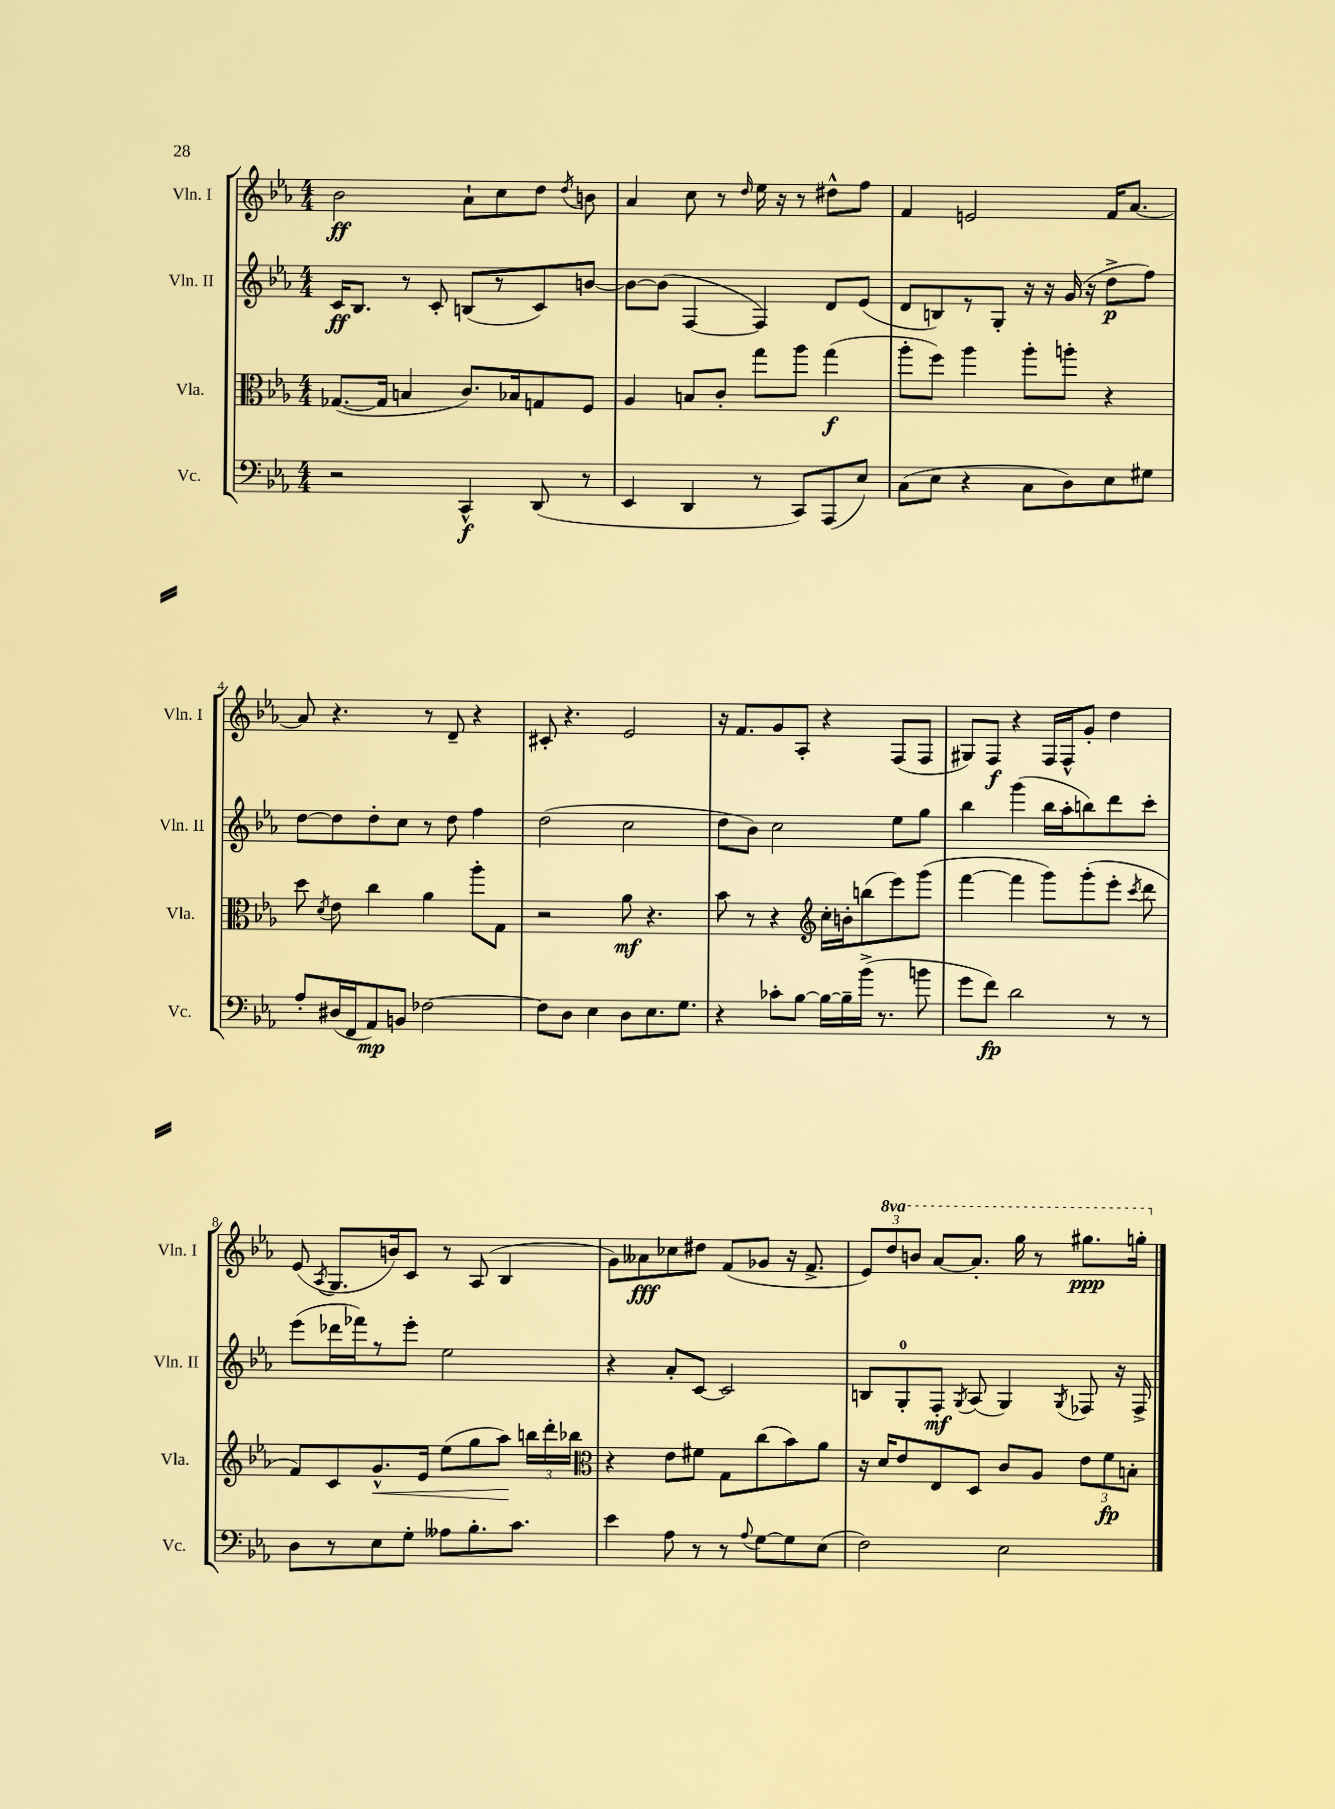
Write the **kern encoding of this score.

**kern	**kern	**kern	**kern
*staff4	*staff3	*staff2	*staff1
*clefF4	*clefC3	*clefG2	*clefG2
*k[b-e-a-]	*k[b-e-a-]	*k[b-e-a-]	*k[b-e-a-]
*M4/4	*M4/4	*M4/4	*M4/4
2r	([8.G-/L	16c/LK	2b-\
.	.	8.B-/J	.
.	16G-/]Jk	.	.
.	4B/	8r	.
.	.	8c'/	.
4CC^^/	8.c/L)	(8B/L	8a-`\L
.	.	8r	8cc\
.	16B-/k	.	.
(8DD/	8G/	8c/)	8dd\J
.	.	.	8qdd/
8r	8F/J	[8b/J	8b\
=	=	=	=
4EE-/	4A-/	8b\_L	4a-/
.	.	(8b\]J	.
4DD/	8B/L	[4F/	8cc\
.	8c'/J	.	8r
.	.	.	16qqdd/
8r	8gg\L	4F/])	16ee-\
.	.	.	16r
8CC/L)	8aa-\J	.	8r
(8AAA-/	(4gg\	8d/L	8dd#^^\L
8E-/J)	.	(8e-/J	8ff\J
=	=	=	=
(8C\L	8aa-'\L	8d/L	4f/
8E-\J	8ff\J)	8B/)	.
4r	4aa-\	8r	2e/
.	.	8G'/J	.
8C\L	8aa-'\L	16r	.
.	.	16r	.
8D\)	8aa'\J	(16g/	.
.	.	16r	.
8E-\	4r	8dd^\L	16f/LK
.	.	.	[8.a-/J
8G#\J	.	8ff\J)	.
=	=	=	=
8A-'/L	8dd\	[8dd\L	8a-/]
.	8qd/	.	.
(16D#/L	8e-\	8dd\]	4.r
16FF/J	.	.	.
8AA-/)	4cc\	8dd'\	.
8BB/J	.	8cc\J	.
[2F-\	4a-\	8r	8r
.	.	8dd\	8d~/
.	8aa-'\L	4ff\	4r
.	8G\J	.	.
=	=	=	=
8F-\]L	2r	(2dd\	8c#'/
8D\J	.	.	4.r
4E-\	.	.	.
8D\L	8a-\	2cc\	2e-/
8.E-\	4.r	.	.
8.G\J	.	.	.
=	=	=	=
4r	8b-\	8dd\L	16r
.	.	.	8.f/L
.	8r	8b-\J)	.
8c-'\L	4r	2cc\	8g/
[8B-\J	.	.	8A-'/J
*	*clefG2	*	*
16B-\_LL	16cc'\LL	.	4r
16B-~\]	16b'\J	.	.
(16b-^\JJ	(8bb\	.	.
8.r	.	.	.
.	8eee-\)	8ee-\L	(8F/L
8b\	(8ggg\J	8gg\J	8F/J
=	=	=	=
8g\L	[4fff\	4bb-\	8G#/L)
8f\J)	.	.	8F/J
2d\	4fff\]	(4ggg\	4r
.	8ggg\L)	16bb-\LL	16F/LL
.	.	16aa-'\J	16F^^/J
.	(8ggg'\	8bb\)	8g'/J
8r	8eee-'\J	8ddd\	4dd\
.	8qccc/	.	.
8r	8ddd\	8ccc'\J	.
=	=	=	=
8D\L	8f/L)	(8eee-\L	(8e-/
.	.	.	8qA-/
8r	8c/	16ddd-\L	8.G/L
.	.	16fff-\J)	.
8E-\	8.g^^/	8r	.
.	.	.	16b/k)
8G'\J	.	8eee-'\J	8c/J
.	16e-/Jk	.	.
8A--\L	(8ee-\L	2ee-\	8r
8.B-'\	8gg\	.	(8A-/
.	8aa-\J)	.	4B-/
8.c\J	.	.	.
.	24bb\LL	.	.
.	24ddd'\	.	.
.	24bb-\JJ	.	.
=	=	=	=
*	*clefC3	*	*
4e-\	4r	4r	8g\L)
.	.	.	8a--\
8A-\	8e-\L	8a-'/L	8cc-\
8r	8f#\J	[8c/J	8dd#\J
8r	8G\L	2c/]	(8f/L
8qqA-/	.	.	.
[8G\L	(8cc\	.	8g-/J
8G\]	8b-\)	.	16r
.	.	.	8.f^/
(8E-\J	8a-\J	.	.
=	=	=	=
2F\)	16r	8B/L	12e-/L)
.	16d/LK	.	.
.	.	.	12ddd/
.	8e-/	8G'/	.
.	.	.	12bb/J
.	8E-/	8F'/J	[8aa-/L
.	.	8qG/	.
.	8D/J	(8A-/	8.aa-'/]J
2E-\	8c/L	4G/)	.
.	.	.	16ggg\
.	8A-/J	.	8r
.	.	8qG/	.
.	12e-\L	8F-/	8.ggg#\L
.	12f\	.	.
.	.	16r	.
.	12B'\J	.	.
.	.	16F-^/	16ggg'\Jk
==	==	==	==
*-	*-	*-	*-
